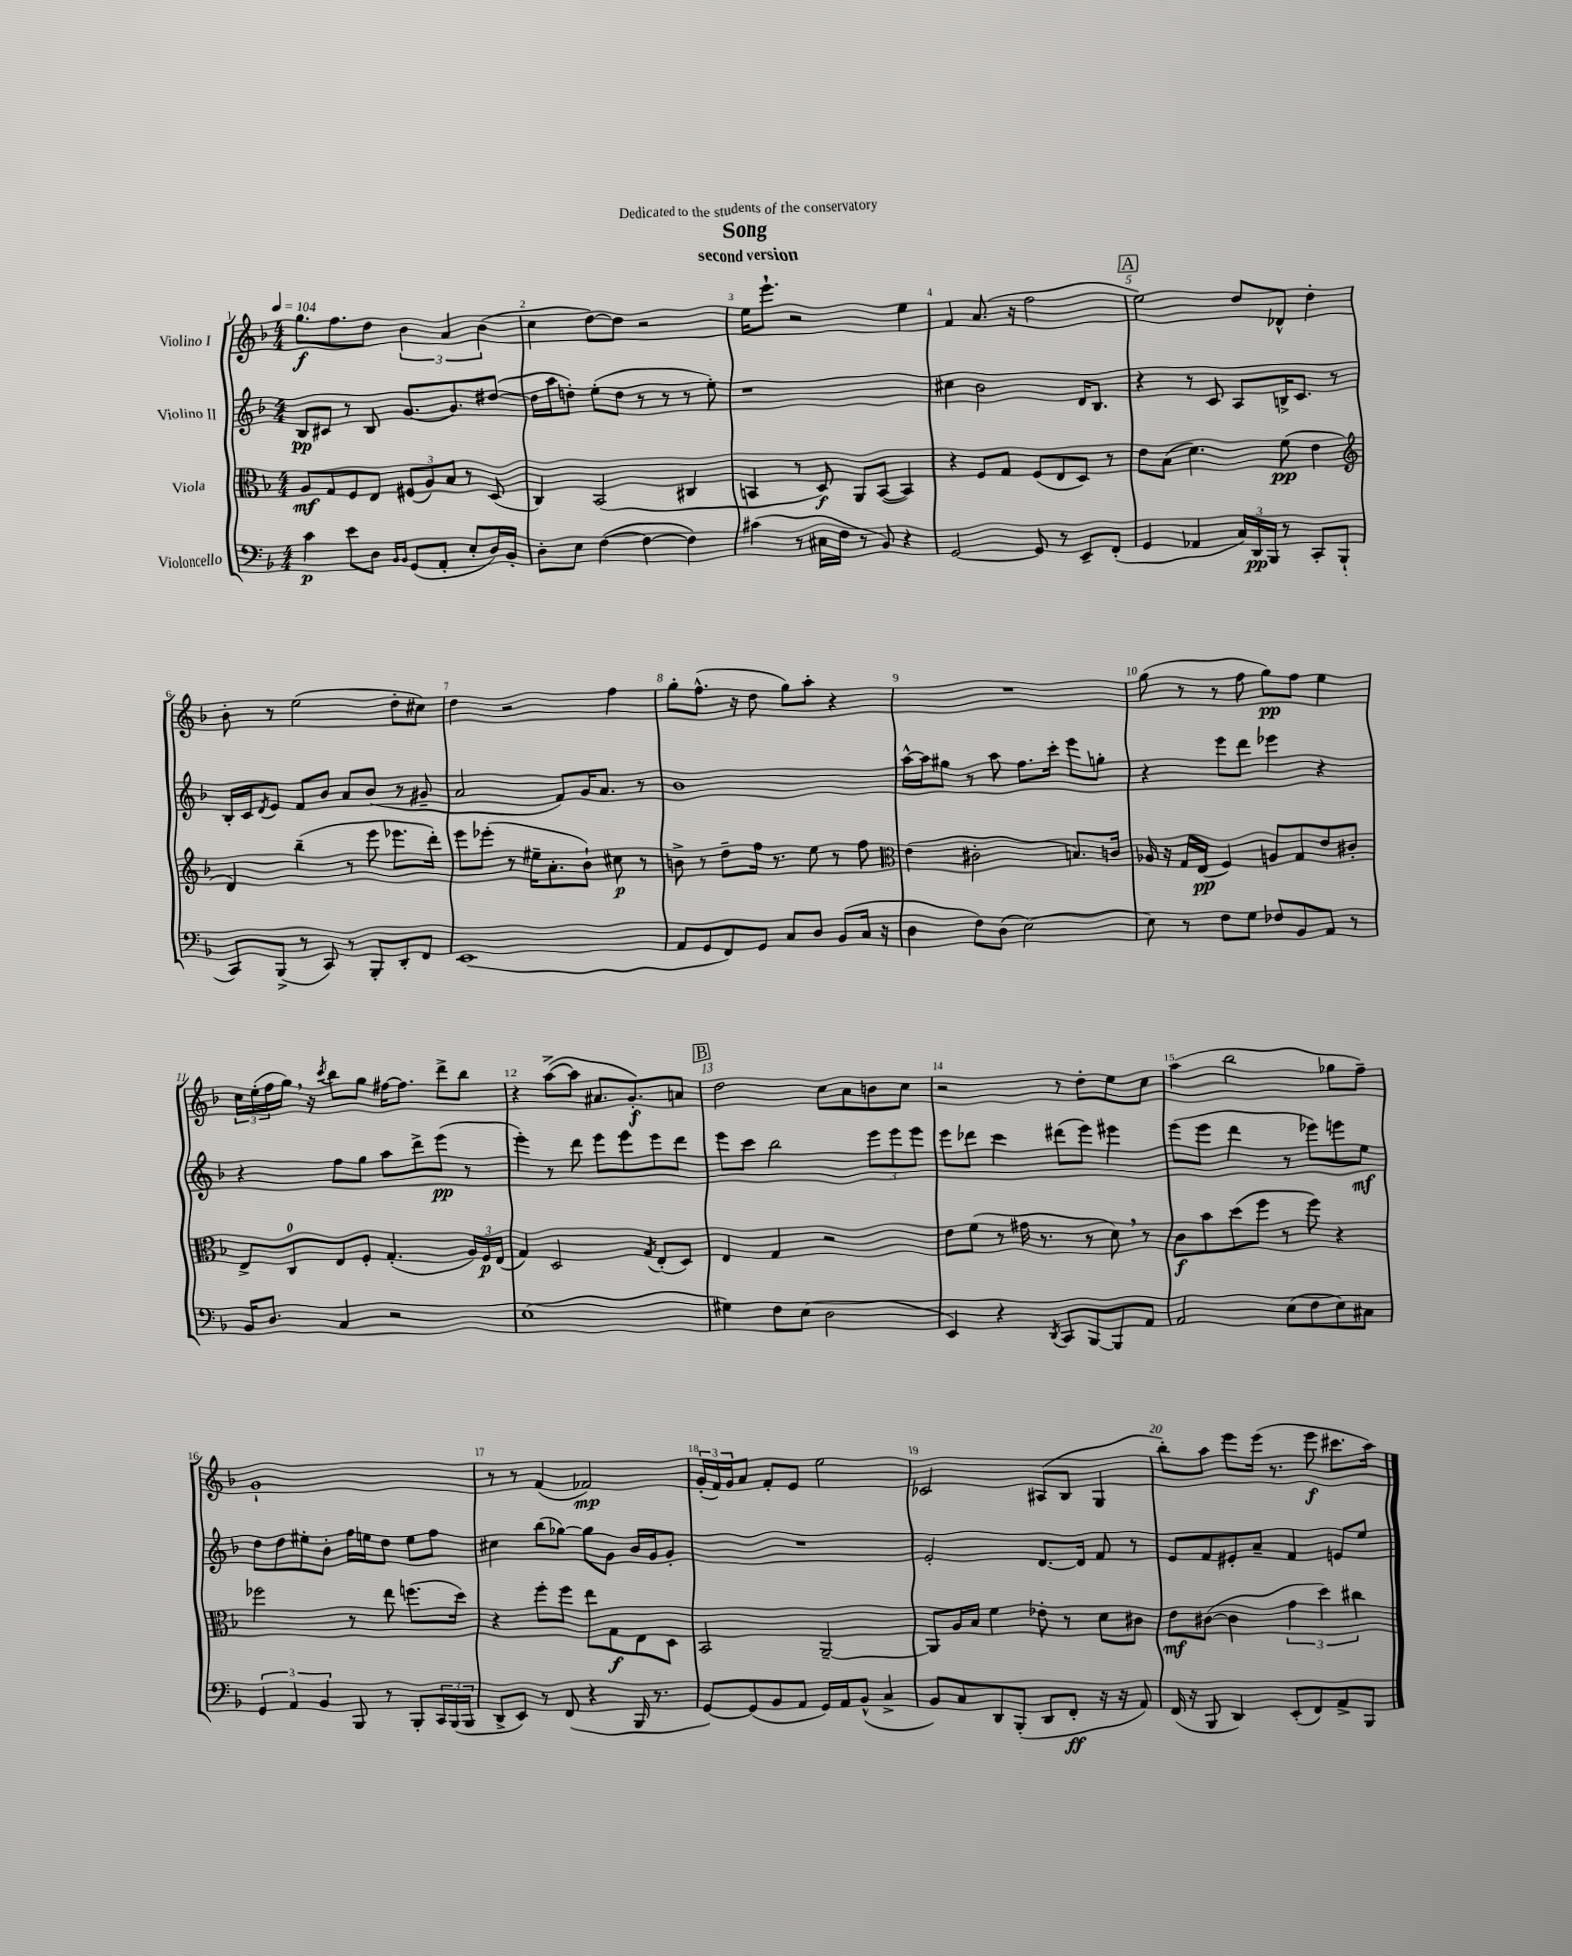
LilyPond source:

\header { title = "Song" subtitle = "second version" dedication = "Dedicated to the students of the conservatory" }
<<
\new StaffGroup <<
\new Staff = "s0" \with { instrumentName = "Violino I" } {
    \clef treble \key f \major \numericTimeSignature \time 4/4 \tempo 4 = 104
    g''8.\f f''8. d''8 \tuplet 3/2 { bes'4 a'4 bes'4( } |
    c''4 d''8~) d''8 r2 |
    e''16 e'''8.-! r2 e''4 |
    f'4 a'8.( r16 f''2 |
    \mark \markup { \box "A" } e''2) d''8 des'8-^ d''4-. |
    bes'8-. r8 e''2( d''8-. cis''8) |
    d''4 r2 f''4 |
    g''8-. f''8.-^( r16 d''8 g''8) a''8-. r4 |
    R1 |
    g''8( r8 r8 f''8 g''8\pp) f''8 e''4 |
    \tuplet 3/2 { c''16 e''16-.( f''16 } g''16) \breathe r16 \acciaccatura { c'''8 } bes''8 g''8 fis''16~ fis''8. d'''8-> bes''8 |
    r4 a''8~->( a''8 ais'8. g'8.-.\f) a'8 |
    \mark \markup { \box "B" } d''2 c''8 a'8 b'8 c''8 |
    r2 r8 d''8-. e''8 c''8 |
    a''4( bes''2 ges''8 f''8--) |
    g'1-! |
    r8 r8 f'4( fes'2\mp) |
    \tuplet 3/2 { g'16-.( f'16) g'16 } a'8 f'8-. e'8 e''2 |
    ces'2 ais8( bes8 g4 |
    bes''8-.) a''8 e'''8 e'''16( r8. e'''8\f cis'''8. a''16) \bar "|." |
}
\new Staff = "s1" \with { instrumentName = "Violino II" } {
    \clef treble \key f \major \numericTimeSignature \time 4/4
    bes8\pp cis'8 r8 bes8 g'8.~ g'8. dis''8~( |
    dis''16 a''16 d''8-.) e''8-.( d''8 r8 r8 r8 e''8-.) |
    r1 |
    cis''4 bes'2 d'16 bes8. |
    \mark \markup { \box "A" } r4 r8 c'8 a8 b16-> c'8. r8 |
    bes16-. c'16 \acciaccatura { d'8 } e'8 f'8 bes'8 a'8 bes'8( r8 gis'8-- |
    a'2 f'8) g'16 a'8. r8 |
    bes'1 |
    a''16~-^ a''16 gis''8 r8 a''8 f''8. c'''16-. e'''8 g''8-. |
    r4 e'''8 d'''8 ees'''4 r4 |
    r4 f''8 g''8 a''8 d'''8-> e'''8\pp( r8 |
    e'''4-.) r8 d'''8 e'''8 e'''8 e'''8 d'''8 |
    \mark \markup { \box "B" } e'''8 c'''8 bes''2 \tuplet 3/2 { e'''8 e'''8 e'''8 } |
    e'''8 des'''8 c'''4 dis'''8( e'''8) eis'''4 |
    e'''8( e'''8 d'''4 r8 ees'''8) e'''8 e''8\mf |
    d''8 d''8 eis''8-. bes'8-. f''16 e''16 d''8 e''8 f''8 |
    cis''4 bes''8( ges''8~) ges''8 g'8 bes'16 g'16 g'8-. |
    R1 |
    e'2-. d'8.~ d'16 f'8 r8 |
    e'8 f'8 eis'8-. a'8-- f'4 e'8 e''8 \bar "|." |
}
\new Staff = "s2" \with { instrumentName = "Viola" } {
    \clef alto \key f \major \numericTimeSignature \time 4/4
    a8\mf g8 f8 e8 \tuplet 3/2 { fis8( a8) bes8 } r8 d8( |
    c4) bes,2( cis4 |
    b,4 r8 d8\f) a,8 b,8~( b,4) |
    r4 f8 g8 f8( e8 d8) r8 |
    \mark \markup { \box "A" } e'8 bes8( d'4.) f'8\pp( e'4 |
    \clef treble d'4) bes''4--( r8 e'''8 ees'''8. d'''16-.) |
    e'''8 ees'''8-.( r8 eis''16-- a'8.-. bes'8-!) cis''8\p r8 |
    b'8-> r8 d''8-- f''16 r8. e''8 r8 f''8 |
    \clef alto e'4( cis'2-. b8.) c'16 |
    aes16 r16 g16 e16\pp( f4) a8 g8 e'8 cis'8-. |
    e8-> c8-0 e8 f8-. g4.-.( \tuplet 3/2 { a16) f16\p e16( } |
    g4) d2 \acciaccatura { g8 } e8-.( d8) |
    \mark \markup { \box "B" } e4 g4 r2 |
    e'8 f'8( r8 gis'16 r8. r8 d'8) \breathe r8 |
    c'8\f bes'8 d''8( f''8 r8 f''8) r4 |
    fes''2 r8 e''8 f''8.( d''16) |
    r4 f''8-. f''8 e''8 g8\f e8 d8 |
    bes,2 a,2~-- |
    a,8 a16 bes16 f'4 ees'8-. r8 d'8 cis'8 |
    e'8\mf cis'8~( cis'4 \tuplet 3/2 { g'4 d''4) cis''4 } \bar "|." |
}
\new Staff = "s3" \with { instrumentName = "Violoncello" } {
    \clef bass \key f \major \numericTimeSignature \time 4/4
    c'4\p e'8 d8 \grace { bes,16 bes,16 } g,8( a,8-. e8-. d16) bes,16-. |
    d8-. e8 f4~( f4~ f4) |
    cis'4( r8 cis16 f16 r8 bes,8) r4 |
    g,2~ g,8 r8 e,8-- f,8-.( |
    \mark \markup { \box "A" } g,4 aes,4 \tuplet 3/2 { c16) d,16\pp bes,,16 } r8 c,8-. bes,,8-!( |
    c,8) bes,,8->( r8 c,8) r8 bes,,8-. d,8-. f,8 |
    e,1( |
    a,8 g,8 f,8) g,8 c8 d8 bes,8( c16 r16 |
    d4 f8) d8( e2~) |
    e8 r8 f8 g8 fes8 bes,8 a,8 r8 |
    bes,16 d8. c4 r2 |
    e1( |
    \mark \markup { \box "B" } gis4) f8 e8( d2 |
    e,4) r4 \acciaccatura { d,8 } c,8 bes,,8~ bes,,8 a,8 |
    a,2 e8( f8 e8) cis8 |
    \tuplet 3/2 { g,4 a,4 bes,4 } bes,,8 r8 bes,,8-. \tuplet 3/2 { c,16 bes,,16( bes,,16 } |
    d,8-> e,8) r8 f,8( r4 bes,,16 r8. |
    g,8~) g,8( bes,8 a,8 g,16) a,16 bes,8-^( c4-> |
    bes,8) c8 d,8 bes,,8-.( d,8 f,8-.\ff r16 r16 a,8) |
    f,16( r16 bes,,8 d,4) e,8-.( f,8) a,8-> bes,,8 \bar "|." |
}
>>
>>
\layout { \context { \Score \override BarNumber.break-visibility = ##(#f #t #t) barNumberVisibility = #all-bar-numbers-visible } }
